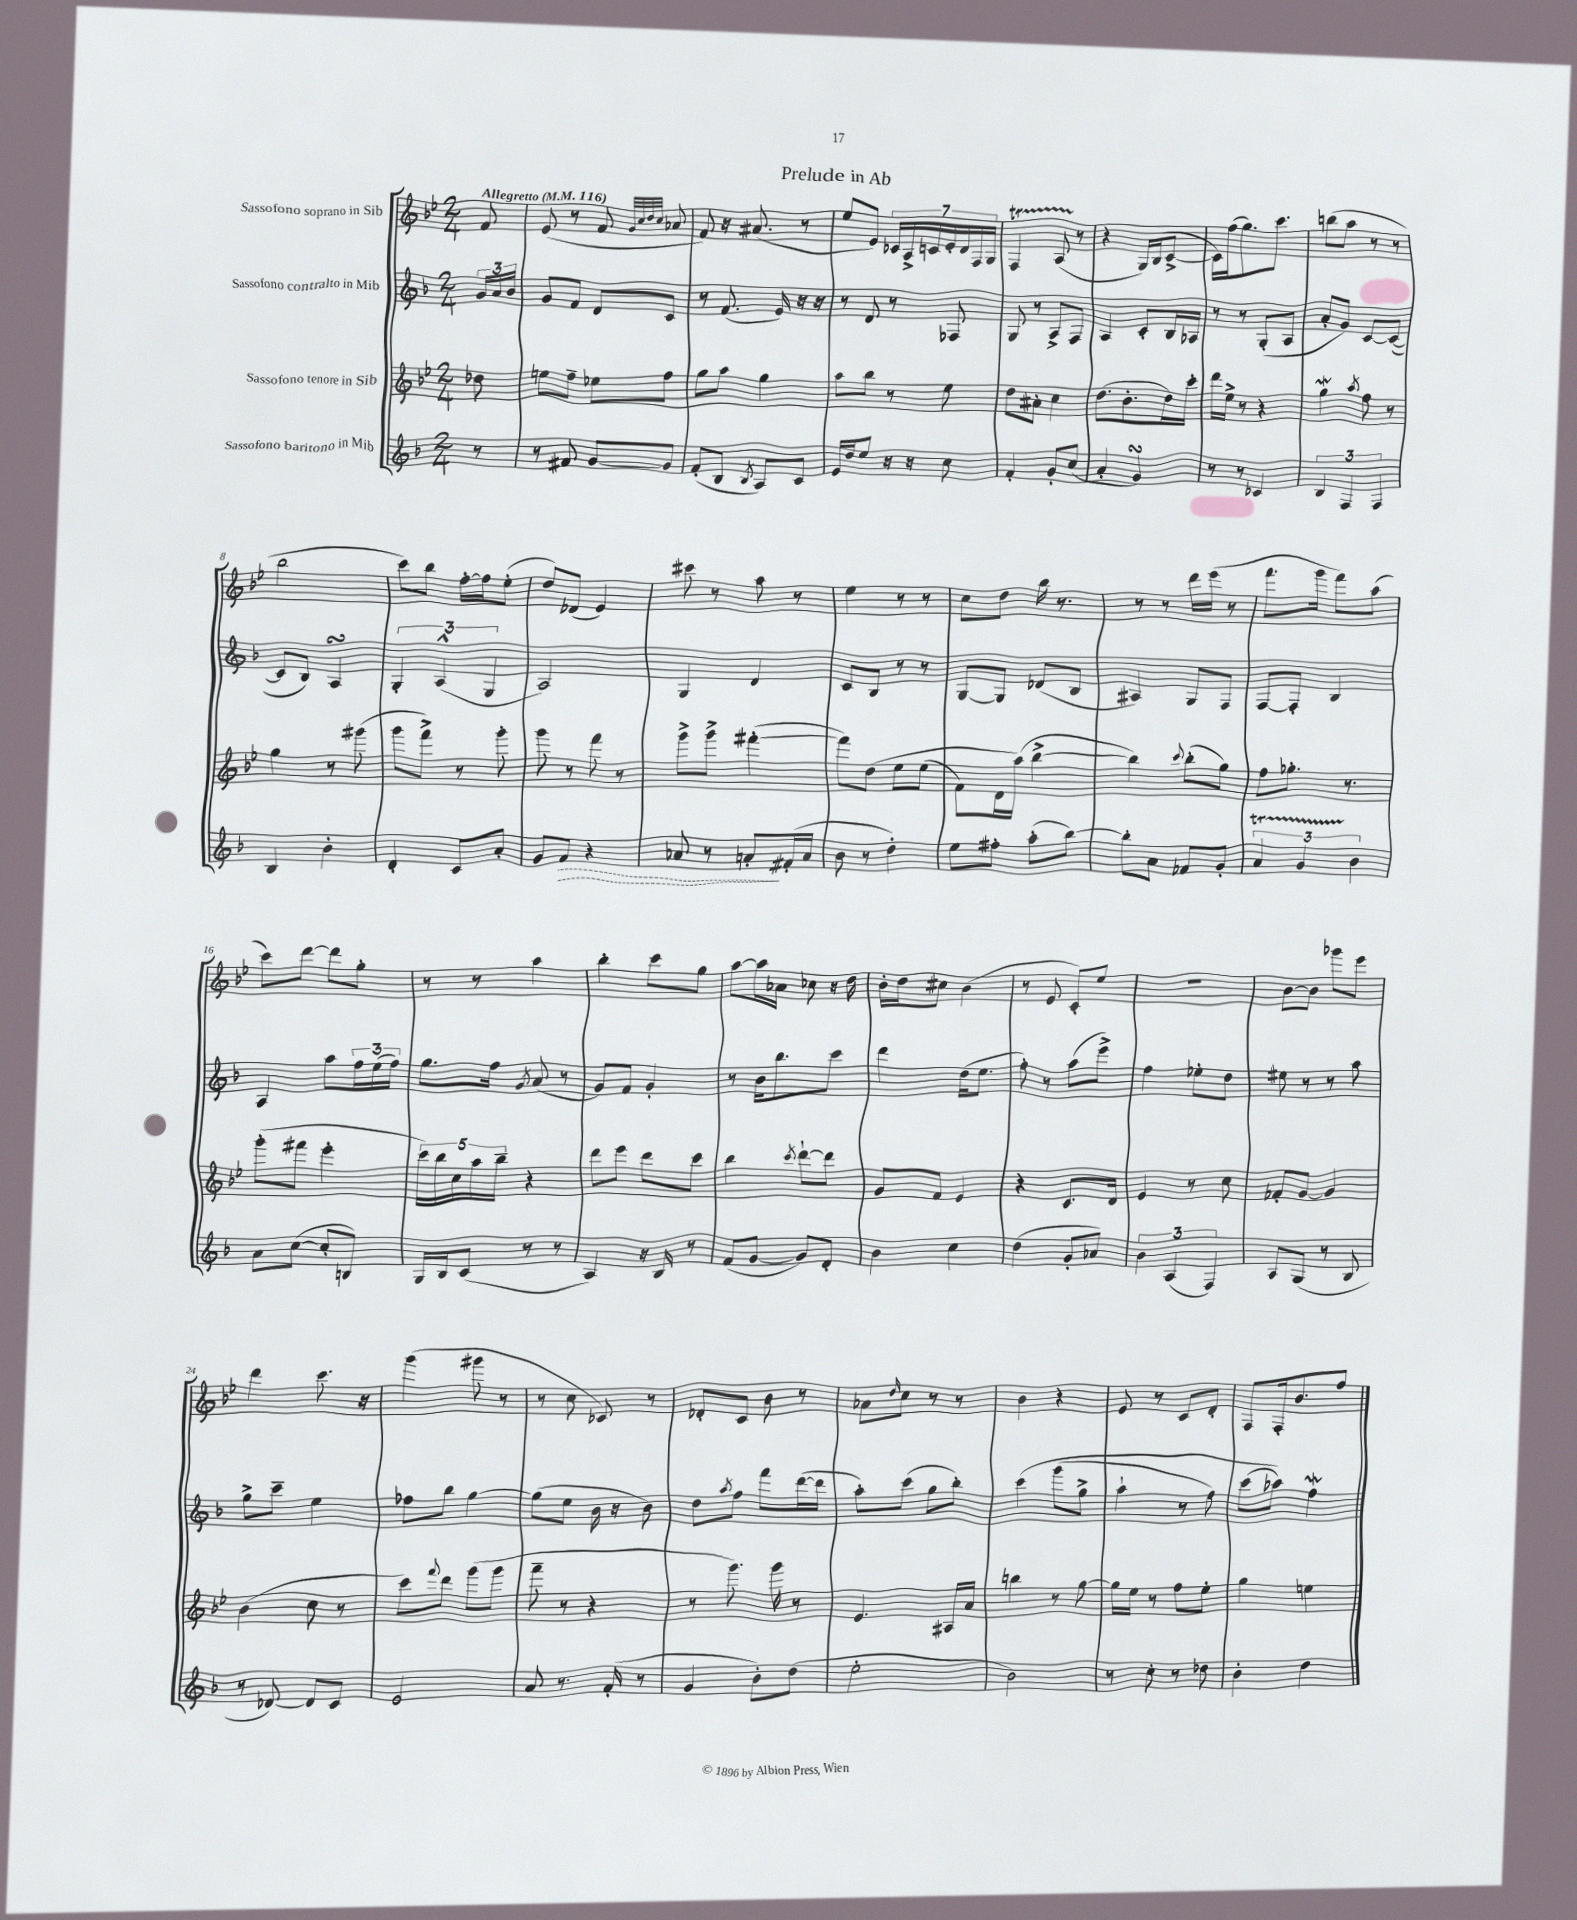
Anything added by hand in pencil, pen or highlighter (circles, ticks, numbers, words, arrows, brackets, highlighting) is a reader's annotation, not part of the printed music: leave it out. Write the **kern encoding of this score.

**kern	**kern	**kern	**kern
*staff4	*staff3	*staff2	*staff1
*clefG2	*clefG2	*clefG2	*clefG2
*k[b-]	*k[b-e-]	*k[b-]	*k[b-e-]
*M2/4	*M2/4	*M2/4	*M2/4
*MM116	*MM116	*MM116	*MM116
8r	8dd-\	24g/LL	8f/
.	.	24a/	.
.	.	24b-/JJ	.
=	=	=	=
8r	8ee\L	8g/L	(8e-/
8f#/	8ff~\J	8f/J	8r
[8g/L	8ee-\L	8d/L	8f/
.	.	.	32qqg/LLL
.	.	.	32qqcc/
.	.	.	32qqdd/
.	.	.	32qqcc/JJJ
8g/]J	8ff\J	8c/J	8a-/
=	=	=	=
(8f'/L	8gg\L	8r	8f/)
8B-/J	8aa\J	(8.f/	16r
.	.	.	(8.a#/
8qB-/	.	.	.
8A/L)	4gg\	.	.
.	.	16e/)	.
8c/J	.	16r	8r
.	.	16r	.
=	=	=	=
16e/LL	8aa\L	8r	8ee-/L
16dd/J	.	.	.
8ee/J	8bb-\J	8d/	8e-/J)
16r	8r	8r	28c-/LL
.	.	.	28A^/
16r	.	.	.
.	.	.	28c/
.	.	.	28e-'/
8cc\	8ee-\	8F-/	.
.	.	.	28d/
.	.	.	28F/
.	.	.	28G/JJ
=	=	=	=
4f'/	8dd\L	8G/	4F/
.	8a#'\J	8r	.
8g'/L	4cc\	8A^/L	(8A/
(8cc/J	.	8F/J	8r
=	=	=	=
4a'/	(8.dd\L	4A/	4r
.	8.b-'\	.	.
4g/)	.	8c'/L	16G/LL)
.	.	.	(16B-/J
.	16dd\L)	16B-/L	[8c^/J
.	16ccc'\JJ	16A-/JJ	.
=	=	=	=
8r	16ddd\LL	8r	16c\]LL)
.	16ee-^\JJ	.	(16ff\J
8r	8r	8r	8.gg\)
4c-/	4r	(8G'/L	.
.	.	.	8.ccc\J
.	.	8A/J	.
=	=	=	=
6B-/	4gg\	8a'/L	(8bb\L
.	.	8g/J)	8aa\J
6F/	.	.	.
.	8qaa/	.	.
.	8ff\	[8c/L	8r
6F/	.	.	.
.	8r	(8c/_J	8r
=	=	=	=
4B-/	4gg\	8c/]L	2bb-\
.	.	8B-/J)	.
4b-'\	8r	4A/	.
.	(8ggg#\	.	.
=	=	=	=
4d'/	8ggg\L	6G'/	8ccc\L)
.	8fff^\J)	.	8bb-\J
.	.	(6A^^/	.
8c/L	8r	.	[16ff'\LL
.	.	.	16ff\]J
.	.	6G/	.
8a'/J	8ggg'\	.	(8ee-'\J
=	=	=	=
8g/L	8ggg\	2A/)	8dd/L)
8f/J	8r	.	(8d-/J
4r	8fff\	.	4e-/)
.	8r	.	.
=	=	=	=
8a-/	8ggg^\L	4G/	8ccc#\
8r	8ggg^\J	.	8r
8a'/L	([4fff#'\	4d/	8aa\
(16f#'/L	.	.	8r
16a/JJ	.	.	.
=	=	=	=
8b-\	8fff#\]L)	8c/L	4ee-\
8r	&(8dd\J	8B-/J	.
4dd'\)	8ee-\L	8r	8r
.	(8ee-\J	8r	8r
=	=	=	=
8ee\L	8f\L)	[8G/L	8cc\L
8ff#'\J	16d\L	8G/]J	8dd\J
.	(16aa\JJ&)	.	.
(8aa'\L	[4bb-^\	(8d-/L	16bb-\
.	.	.	8.r
[8bb-\J)	.	8B-/J	.
=	=	=	=
8bb-'\]L	4bb-\])	4A#/)	8r
8a\J	.	.	8r
.	8qqccc/	.	.
8f-/L	(8bb-'\L	8G/L	16ddd\LL
.	.	.	(16eee-\JJ
8g'/J	8gg\J)	8F/J	8r
=	=	=	=
6a/	8ff\L	[8F/L	8.fff\L
.	8.gg-'\J	8F'/]J	.
6g/	.	.	.
.	.	.	16ggg\Jk
.	.	4B-/	8fff\L)
.	8.r	.	.
6b-\	.	.	.
.	.	.	(8aa\J
=	=	=	=
8a\L	(8ggg'\L	4A/	8ccc\L)
([8cc\J	8fff#\J	.	[8ddd\J
8cc'/]L	4eee-'\	8aa\L	8ddd\]L
8B/J)	.	24ff\L	8gg'\J
.	.	(24ee\	.
.	.	24ff\JJ)	.
=	=	=	=
16G/LL	20ccc\LL)	8.gg\L	8r
.	20bb-\	.	.
16B-/J	.	.	.
.	20cc\	.	.
(8c/J	.	.	8r
.	20aa\	.	.
.	.	16ff\Jk	.
.	20bb-~\JJ	.	.
.	.	8qg/	.
8r	4r	(8a/	4aa\
8r	.	8r	.
=	=	=	=
4A/)	8ddd\L	8g/L)	4bb-'\
.	8eee-\J	8f/J	.
16r	8ddd\L	4g'/	8ccc\L
16B-/	.	.	.
8r	8ccc\J	.	8gg\J
=	=	=	=
(8f/L	4bb-\	8r	[8aa\L
[8g/J	.	16b-\LK	16aa\]L
.	.	8.bb-\	16a-\JJ
.	8qccc/	.	.
8g/]L)	[8ddd`\L	.	8cc-\
8d'/J	8ddd\]J	8ccc\J	16r
.	.	.	16dd\
=	=	=	=
4b-\	8g/L	4ddd\	16b-'\LL
.	.	.	16dd\J
.	8f/J	.	8cc#\J
4cc\	4e-/	(16dd\LK	(4b-\
.	.	8.ee\J	.
=	=	=	=
(4dd\	4r	8ff'\)	8r
.	.	8r	8e-/
8g'/L	8.c/L	(8aa\L	8c'/L)
8a-/J)	.	8eee^\J)	8ee-/J
.	16d/Jk	.	.
=	=	=	=
6b-\	4e-/	4ff\	2r
(6A/	.	.	.
.	8r	8ee-'\L	.
6F/)	.	.	.
.	8cc\	8dd\J	.
=	=	=	=
8A/L	8f-'/L	8ee#\	[8b-\L
(8G/J	[8g/J	8r	8b-\]J
8r	4g/]	8r	8ggg-\L
8B-/	.	8aa\	8eee-\J
=	=	=	=
8r	(4b-\	8gg^\L	4ddd\
[8d-/)	.	8ccc~\J	.
8d-/]L	8cc\	4ee\	8.ccc\
8c/J	8r	.	.
.	.	.	16r
=	=	=	=
2e/	8ccc\L)	8ff-\L	(4ggg\
.	8qqfff/	.	.
.	8ddd\J	8bb-\J	.
.	(8ggg\L	[4gg\	8ggg#\
.	8ggg\J	.	8r
=	=	=	=
8a/	8fff~\	(8gg\]L	8r
8.r	8r	8ee\J	8cc\
.	4r	16b-\	8c-/)
(16f'/	.	16r	.
8r	.	8b-\)	8r
=	=	=	=
4g/	8r	8dd\L	8d-'/L
.	.	8qaa/	.
.	8.ggg\)	8ff\J	8c/J
8b-'\L)	.	8fff\L	8b-\
.	16ggg\	.	.
(8dd\J	8r	([16ddd\L	8r
.	.	16ddd\]JJ	.
=	=	=	=
2ee'\	4.e-/	8aa'\L)	8a-\L
.	.	.	16qqdd/
.	.	(8ccc\J	8cc\J
.	.	8gg\L	8r
.	16A#/LL	8bb-'\J)	8r
.	16a/JJ	.	.
=	=	=	=
2b-\)	4bb\	&(4ccc\	4b-\
.	8r	(8ggg\L	4r
.	[8gg\	8gg^\J	.
=	=	=	=
8r	16gg\]LL	4aa`\	8e-/
.	16ee-\JJ	.	.
8cc'\	8r	.	8r
8r	8ff\L	8r	8c/L
8dd-\	8ee-'\J	8ff\)	8d'/J
=	=	=	=
4b-'\	4gg\	(8ccc\L	8F/L
.	.	8aa-\J)&)	16F'/k
.	.	.	8.b-/
4dd\	4ee\	4ff\	.
.	.	.	8ff/J
==	==	==	==
*-	*-	*-	*-
